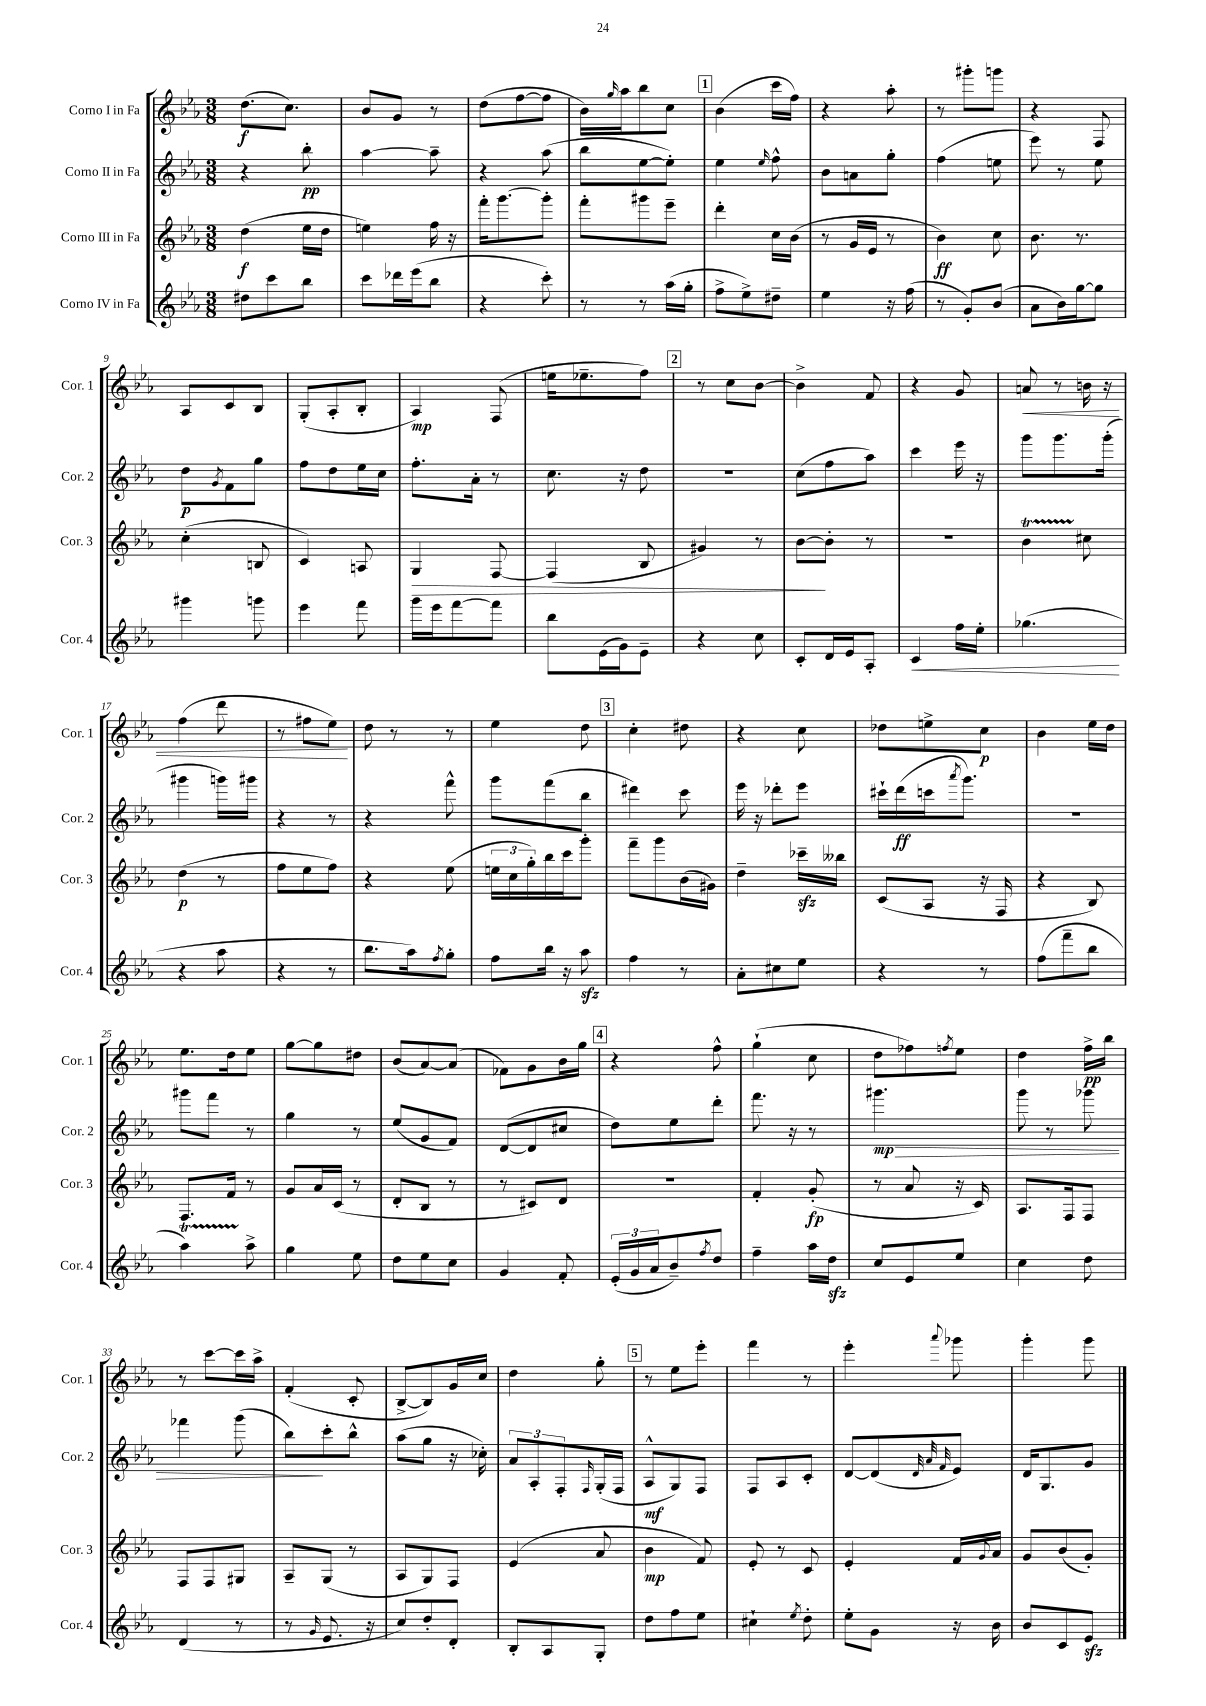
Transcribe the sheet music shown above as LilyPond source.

<<
\new StaffGroup <<
\new Staff = "s0" \with { instrumentName = "Corno I in Fa" shortInstrumentName = "Cor. 1" } {
    \clef treble \key ees \major \numericTimeSignature \time 3/8
    d''8.\f( c''8.) |
    bes'8 g'8 r8 |
    d''8( f''8~ f''8 |
    bes'16) \grace { g''16 } aes''16 bes''8 c''8 |
    \mark \markup { \box "1" } bes'4( c'''16 f''16) |
    r4 aes''8-. |
    r8 gis'''8-. g'''8 |
    r4 f8 |
    aes8 c'8 bes8 |
    g8-.( aes8-. bes8-. |
    aes4\mp) f8( |
    e''16 ees''8.-- f''8) |
    \mark \markup { \box "2" } r8 c''8 bes'8~ |
    bes'4-> f'8 |
    r4 g'8 |
    a'8\< r8 b'16 r16 |
    f''4( d'''8 |
    r8 fis''8 ees''8\!) |
    d''8 r8 r8 |
    ees''4 d''8 |
    \mark \markup { \box "3" } c''4-. dis''8 |
    r4 c''8 |
    des''8 e''8-> c''8\p |
    bes'4 ees''16 d''16 |
    ees''8. d''16 ees''8 |
    g''8~ g''8 dis''8 |
    bes'8( aes'8~) aes'8( |
    fes'8) g'8 bes'16 g''16 |
    \mark \markup { \box "4" } r4 f''8-^ |
    g''4-!( c''8 |
    d''8 fes''8) \acciaccatura { f''8 } ees''8 |
    d''4 f''16->\pp bes''16 |
    r8 c'''8~ c'''16 aes''16-> |
    f'4-.( c'8-. |
    bes8~-> bes8) g'16 c''16 |
    d''4 g''8-. |
    \mark \markup { \box "5" } r8 ees''8 ees'''8-. |
    f'''4 r8 |
    ees'''4-. \appoggiatura { aes'''8 } ges'''8 |
    g'''4-. g'''8 \bar "|." |
}
\new Staff = "s1" \with { instrumentName = "Corno II in Fa" shortInstrumentName = "Cor. 2" } {
    \clef treble \key ees \major \numericTimeSignature \time 3/8
    r4 bes''8-.\pp |
    aes''4~ aes''8-- |
    r4 aes''8( |
    bes''8 ees''8~ ees''8-.) |
    \mark \markup { \box "1" } ees''4 \grace { ees''16 } f''8-^ |
    bes'8 a'8 g''8-. |
    f''4( e''8 |
    ees'''8) r8 ees''8 |
    d''8\p \acciaccatura { g'8 } f'8 g''8 |
    f''8 d''8 ees''16 c''16 |
    f''8.-. aes'16-. r8 |
    c''8. r16 d''8 |
    \mark \markup { \box "2" } R4. |
    c''8( f''8 aes''8) |
    c'''4 ees'''16 r16 |
    g'''8 g'''8. g'''16-.( |
    gis'''4 g'''16) gis'''16 |
    r4 r8 |
    r4 f'''8-^ |
    g'''8 f'''8( bes''8 |
    \mark \markup { \box "3" } dis'''4) c'''8 |
    ees'''16 r16 des'''8-. ees'''8 |
    cis'''16-! d'''16\ff( c'''16 \acciaccatura { aes'''8 } g'''8.) |
    R4. |
    gis'''8 f'''8 r8 |
    g''4 r8 |
    ees''8( g'8 f'8) |
    d'8~( d'8 cis''8 |
    \mark \markup { \box "4" } d''8) ees''8 d'''8-. |
    f'''8. r16 r8 |
    gis'''4.\mp\> |
    g'''8 r8 ges'''8 |
    fes'''4 g'''8( |
    bes''8\!) c'''8-. bes''8-^ |
    aes''8( g''8 r16 ces''16-.) |
    \tuplet 3/2 { aes'8 aes8-. f8-. } \grace { f16 } g16-.( f16 |
    \mark \markup { \box "5" } aes8-^\mf g8) f8 |
    f8 aes8 c'8-. |
    d'8~ d'8( \grace { d'32 aes'32 f'32 } ees'8) |
    d'16 g8. g'8 \bar "|." |
}
\new Staff = "s2" \with { instrumentName = "Corno III in Fa" shortInstrumentName = "Cor. 3" } {
    \clef treble \key ees \major \numericTimeSignature \time 3/8
    d''4\f( ees''16 d''16 |
    e''4) f''16 r16 |
    f'''16-. g'''8.~ g'''8-. |
    f'''8-. gis'''8 ees'''8-- |
    \mark \markup { \box "1" } d'''4-. c''16 bes'16( |
    r8 g'16 ees'16 r8 |
    bes'4\ff) c''8 |
    bes'8. r8. |
    c''4-.( b8 |
    c'4) a8 |
    g4\> f8~ |
    f4( bes8 |
    \mark \markup { \box "2" } gis'4) r8 |
    bes'8~\! bes'8-. r8 |
    R4. |
    bes'4\startTrillSpan cis''8\stopTrillSpan |
    d''4\p( r8 |
    f''8 ees''8 f''8) |
    r4 ees''8( |
    \tuplet 3/2 { e''16 c''16 g''16-.) } bes''16 c'''16 g'''8-. |
    \mark \markup { \box "3" } f'''8-- g'''8 bes'16( gis'16) |
    d''4-- ces'''16--\sfz beses''16 |
    c'8( aes8 r16 f16 |
    r4 bes8) |
    f8. f'16 r8 |
    g'8 aes'16 c'16( r8 |
    d'8-. bes8 r8 |
    r8 cis'8) d'8 |
    \mark \markup { \box "4" } r4. |
    f'4-. g'8-.\fp( |
    r8 aes'8 r16 c'16) |
    aes8. f16 f8 |
    f8 f8 gis8 |
    aes8-- g8( r8 |
    aes8 g8) f8 |
    ees'4( aes'8 |
    \mark \markup { \box "5" } bes'4\mp f'8) |
    ees'8-. r8 c'8 |
    ees'4-. f'16 \appoggiatura { g'8 } aes'16 |
    g'8 bes'8( g'8-.) \bar "|." |
}
\new Staff = "s3" \with { instrumentName = "Corno IV in Fa" shortInstrumentName = "Cor. 4" } {
    \clef treble \key ees \major \numericTimeSignature \time 3/8
    dis''8 c'''8 bes''8 |
    c'''8 des'''16 ees'''16( bes''8 |
    r4 c'''8-.) |
    r8 r8 aes''16( g''16-. |
    \mark \markup { \box "1" } f''8-> ees''8->) dis''8-- |
    ees''4 r16 f''16( |
    r8 g'8-.) bes'8( |
    aes'8 bes'16) g''16~ g''8 |
    gis'''4 g'''8 |
    ees'''4 f'''8 |
    g'''16 ees'''16 f'''8~ f'''8 |
    bes''8 ees'16( g'16) ees'8-- |
    \mark \markup { \box "2" } r4 c''8 |
    c'8-. d'16 ees'16 aes8-. |
    c'4\< f''16 ees''16-. |
    ges''4.\!( |
    r4 aes''8 |
    r4 r8 |
    bes''8. aes''16) \acciaccatura { f''8 } g''8-. |
    f''8 bes''16 r16 aes''8\sfz |
    \mark \markup { \box "3" } f''4 r8 |
    aes'8-. cis''8 ees''8 |
    r4 r8 |
    f''8( f'''8-- bes''8 |
    aes''4\startTrillSpan) aes''8->\stopTrillSpan |
    g''4 ees''8 |
    d''8 ees''8 c''8 |
    g'4 f'8-. |
    \mark \markup { \box "4" } \tuplet 3/2 { ees'16-.( g'16 aes'16 } bes'8--) \acciaccatura { f''8 } d''8 |
    f''4-- aes''16 d''16\sfz |
    c''8 ees'8 ees''8 |
    c''4 d''8 |
    d'4( r8 |
    r8 \grace { g'16 } ees'8. r16 |
    c''8) d''8-. d'8-. |
    bes8-. aes8 g8-. |
    \mark \markup { \box "5" } d''8 f''8 ees''8 |
    cis''4-! \acciaccatura { ees''8 } d''8-. |
    ees''8-. g'8 r16 bes'16 |
    bes'8 c'8 ees'8\sfz \bar "|." |
}
>>
>>
